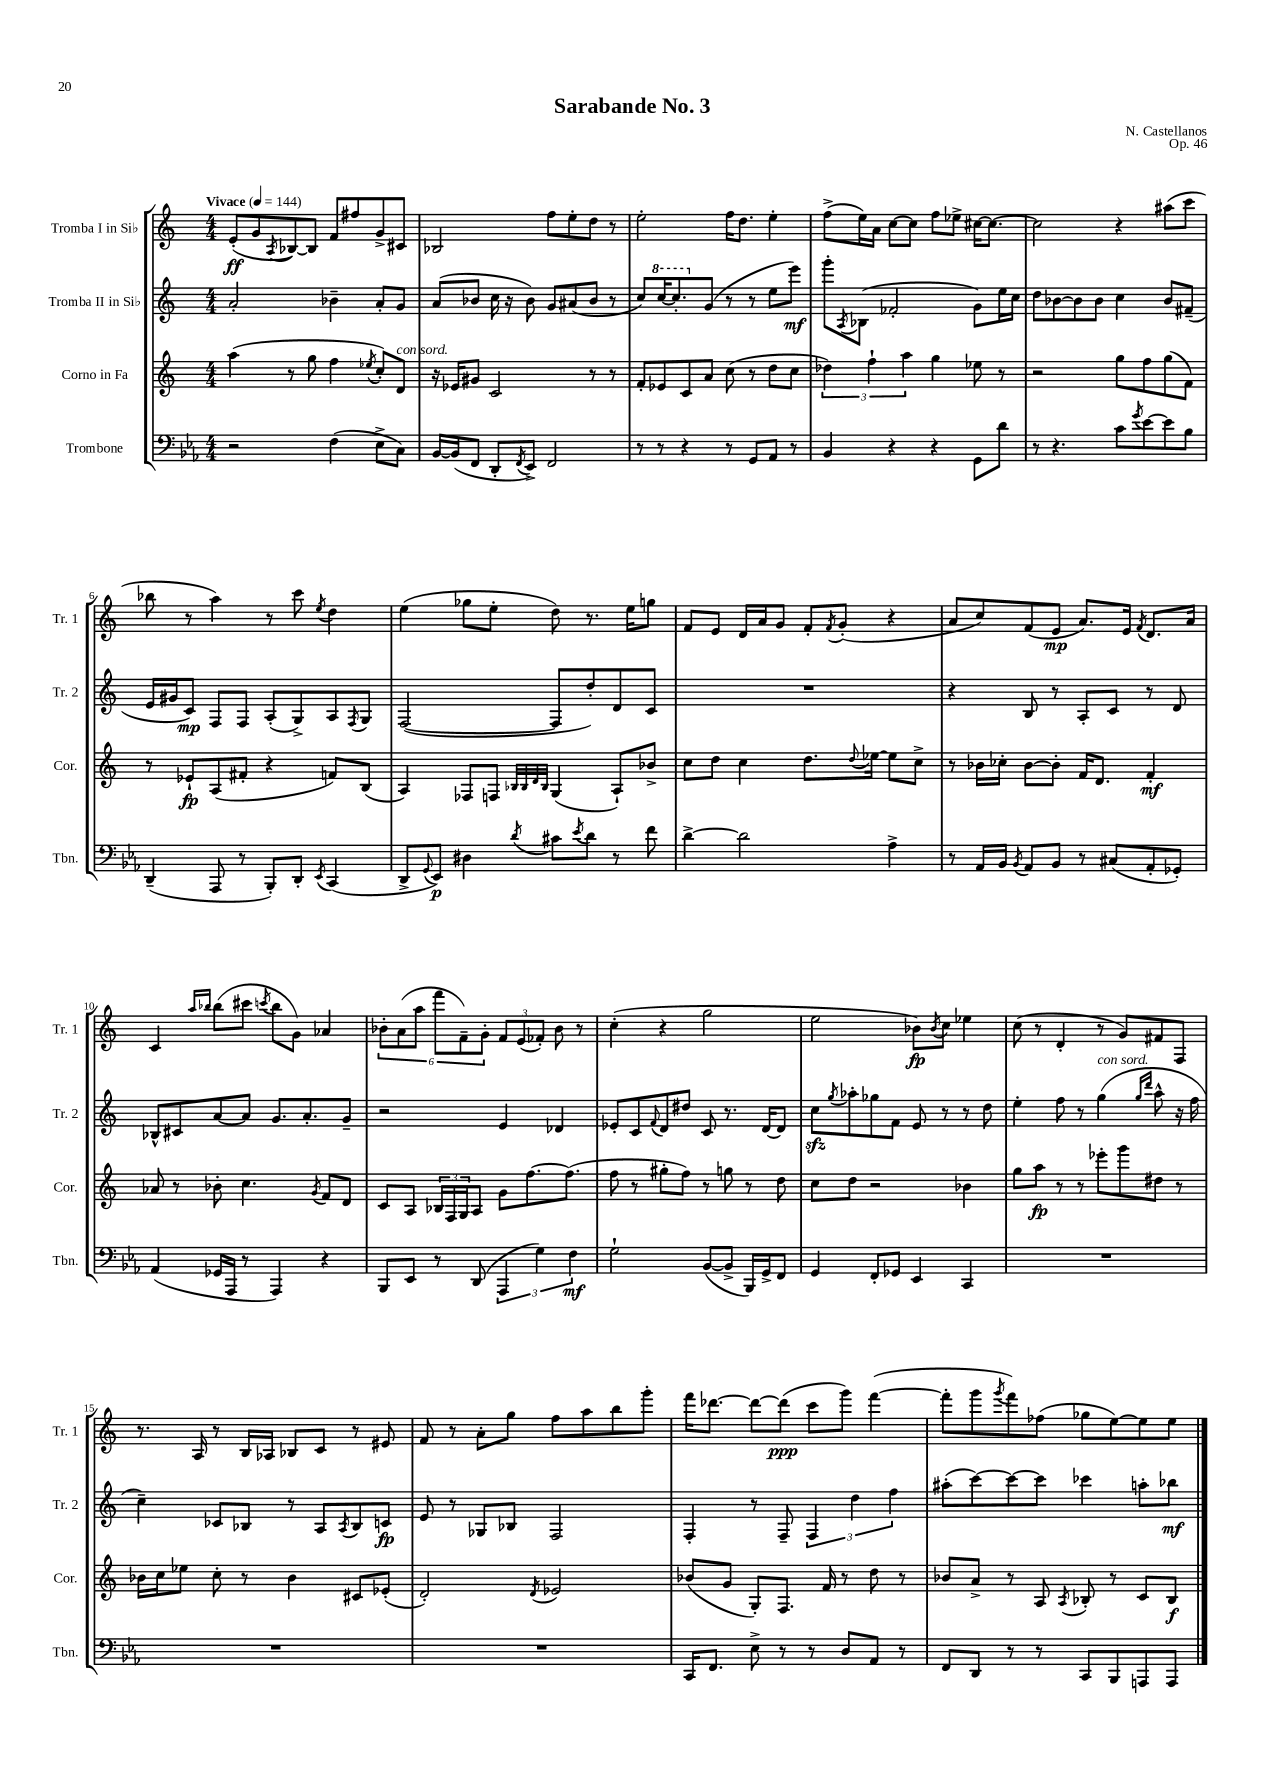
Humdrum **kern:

**kern	**kern	**kern	**kern
*staff4	*staff3	*staff2	*staff1
*clefF4	*clefG2	*clefG2	*clefG2
*k[b-e-a-]	*k[]	*k[]	*k[]
*M4/4	*M4/4	*M4/4	*M4/4
*MM144	*MM144	*MM144	*MM144
2r	(4aa\	2a'/	(8e'/L
.	.	.	8g/
.	.	.	8qA/
.	8r	.	[8B-/)
.	8gg\	.	8B-/]J
(4F\	4ff\	4b-~\	8f/L
.	.	.	8ff#/
.	8qee-/	.	.
8E-^\L	8cc'/L)	8a'/L	8g^/
8C\J)	8d/J	8g/J	8c#/J
=	=	=	=
[16BB-/LL	16r	(8a/L	2B-/
(16BB-/]J	16e-/LK	.	.
8FF/J	8g#/J	8b-/J	.
8DD'/L	2c/	16cc\	.
.	.	16r	.
8qFF/	.	.	.
8EE-^/J)	.	8b-\)	.
2FF/	.	8g/L	8ff\L
.	.	(8a#/	8ee'\
.	8r	8b-/J	8dd\J
.	8r	8r	8r
=	=	=	=
8r	8f'/L	8cc/L)	2ee'\
8r	8e-/	[16ccc/K	.
.	.	8.ccc'/]	.
4r	8c/	.	.
.	8a/J	(8g/J	.
8r	(8cc\	8r	16ff\LK
.	.	.	8.dd\J
8GG/L	8r	8r	.
8AA-/J	8dd\L	8ee\L	4ee'\
8r	8cc\J	8eee\J)	.
=	=	=	=
4BB-/	6dd-\)	8ggg'\L	(8ff^\L
.	.	8qA/	.
.	.	(8B-\J	16ee\L)
.	6ff`\	.	.
.	.	.	16a\JJ
4r	.	2f-'/	[8cc\L
.	6aa\	.	.
.	.	.	8cc\]J
4r	4gg\	.	8ff\L
.	.	.	8ee-^\J
8GG\L	8ee-\	8g\L)	[16cc#\LK
.	.	.	8.cc#\_J
8d\J	8r	16ee\L	.
.	.	16cc\JJ	.
=	=	=	=
8r	2r	8dd\L	2cc#\]
4.r	.	[8b-\	.
.	.	8b-\]	.
.	.	8b-\J	.
8c\L	8gg\L	4cc\	4r
8qg/	.	.	.
[8e-\	8ff\	.	.
8e-\]	(8gg\	8b-/L	(8aa#\L
8B-\J	8f\J)	(8f#~/J	8ccc\J
=	=	=	=
(4DD~/	8r	16e/LL	8bb-\
.	.	16g#/J	.
.	8e-`/L	8c/J)	8r
8AAA-/	(8A/	8F/L	4aa\)
8r	8f#'/J	8F/J	.
8BBB-'/L)	4r	(8A'/L	8r
8DD'/J	.	8G^/)	8ccc\
8qEE-/	.	.	8qee/
(4CC/	8f/L)	8A/	4dd\
.	.	8qF/	.
.	(8B/J	8G/J	.
=	=	=	=
8DD^/L	4A/)	([2F/	(4ee\
8qqGG/	.	.	.
8EE-/J)	.	.	.
4D#\	8F-/L	.	8gg-\L
.	8F/J	.	8ee'\J
.	32qqB-/LLL	.	.
.	32qqB-/	.	.
.	32qqd/	.	.
8qd/	32qqB-/JJJ	.	.
8c#\L	(4G/	8F/]L	8dd\)
8qe-/	.	.	.
8d\J	.	8dd'/)	8.r
8r	8A`/L)	8d/	.
.	.	.	16ee\LK
8f\	8b-^/J	8c/J	8gg\J
=	=	=	=
[4d^\	8cc\L	1r	8f/L
.	8dd\J	.	8e/J
2d\]	4cc\	.	16d/LL
.	.	.	16a/J
.	.	.	8g/J
.	8.dd\L	.	8f'/L
.	.	.	8qf/
.	.	.	(8g'/J
.	8qqdd/	.	.
.	[16ee-\Jk	.	.
4A-^\	8ee-\]L	.	4r
.	8cc^\J	.	.
=	=	=	=
8r	8r	4r	8a/L
16AA-/LL	16b-\LL	.	8cc/)
16BB-/JJ	16cc-'\JJ	.	.
8qBB-/	.	.	.
8AA-/L	[8b-\L	8B/	(8f/
8BB-/J	8b-'\]J	8r	8e/J
8r	16f/LK	8A'/L	8.a/L)
.	8.d/J	.	.
(8C#/L	.	8c/J	.
.	.	.	16e/Jk
.	.	.	8qf/
8AA-'/	4f'/	8r	8.d/L
8GG-'/J)	.	8d/	.
.	.	.	16a/Jk
=	=	=	=
(4AA-/	8a-/	8B-^^/L	4c/
.	8r	8c#/	.
.	.	.	16qqaa/LL
.	.	.	16qqbb-/JJ
16GG-/LL	8b-'\	[8a/	(8bb-\L
16AAA-/JJ	.	.	.
8r	4.cc\	8a/]J	8ccc#\J
.	.	.	8qccc/
4AAA-/)	.	8.g/L	8bb-\L
.	.	.	8g\J)
.	.	8.a'/	.
.	8qg/	.	.
4r	8f/L	.	4a-/
.	8d/J	8g~/J	.
=	=	=	=
8BBB-/L	8c/L	2r	12b-'\L
.	.	.	(12a\
8EE-/J	8A/J	.	.
.	.	.	12aa\J
8r	24B-/LL	.	12fff\L
.	24F/	.	.
.	24G/J	.	12f~\)
(8DD/	8A/J	.	.
.	.	.	12g'\J
6AAA-/	8g\L	4e/	12f/L
.	.	.	(12e/
.	[8.ff\	.	.
6G\)	.	.	12f-'/J)
.	.	4d-/	8b-\
.	(8.ff\]J	.	.
6F\	.	.	.
.	.	.	8r
=	=	=	=
2G`\	8ff\	8e-'/L	(4cc'\
.	8r	8c/	.
.	.	8qqf/	.
.	8gg#'\L	8d/	4r
.	8ff\J)	8dd#/J	.
([8BB-/L	8r	8c/	2gg\
8BB-^/]J	8gg\	8.r	.
16BBB-/LL)	8r	.	.
16GG^/J	.	[16d/LK	.
8FF/J	8dd\	8d/]J	.
=	=	=	=
4GG/	8cc\L	8cc\L	2ee\
.	.	8qgg/	.
.	8dd\J	8aa-'\	.
8FF'/L	2r	8gg-\	.
8GG-/J	.	8f\J	.
4EE-/	.	8e/	8b-\L)
.	.	.	8qb-/
.	.	8r	8cc\J
4CC/	4b-\	8r	4ee-\
.	.	8dd\	.
=	=	=	=
1r	8gg\L	4ee'\	(8cc\
.	8aa\J	.	8r
.	8r	8ff\	4d'/
.	8r	8r	.
.	8eee-'\L	(4gg\	8r
.	8ggg\	.	8g/L)
.	.	16qqgg/LL	.
.	.	16qqddd/JJ	.
.	8dd#\J	8aa^^\	8f#/
.	8r	16r	8F/J
.	.	16ff\	.
=	=	=	=
1r	16b-\LL	4cc~\)	8.r
.	16cc\J	.	.
.	8ee-\J	.	.
.	.	.	16A/
.	8cc'\	8c-/L	8r
.	8r	8B-/J	16B/LL
.	.	.	16A-/JJ
.	4b-\	8r	8B-/L
.	.	8A/L	8c/J
.	.	8qA/	.
.	8c#/L	8B-/	8r
.	(8e-'/J	8c/J	8e#/
=	=	=	=
1r	2d'/)	8e/	8f/
.	.	8r	8r
.	.	8G-/L	8a'\L
.	.	8B-/J	8gg\J
.	8qd/	.	.
.	2e-/	2F/	8ff\L
.	.	.	8aa\
.	.	.	8bb\
.	.	.	8ggg'\J
=	=	=	=
16CC/LK	(8b-/L	4F'/	16fff\LK
8.FF/J	.	.	[8.ddd-\J
.	8g/J	.	.
8E-^\	8G'/L)	8r	8ddd-\_L
8r	8.F/J	8F~/	(8ddd-\]J
8r	.	6F/	8ccc\L
.	16f/	.	.
8D/L	8r	.	8ggg\J)
.	.	6dd\	.
8AA-/J	8dd\	.	([4fff\
.	.	6ff\	.
8r	8r	.	.
=	=	=	=
8FF/L	8b-/L	(8aa#'\L	8fff'\]L
8DD/J	8a^/J	[8ccc\)	8ggg\
.	.	.	8qggg/
8r	8r	8ccc\_	8fff\)
8r	8A/	8ccc\]J	(8ff-\J
.	8qA/	.	.
8CC/L	8B-'/	4ccc-\	8gg-\L
8BBB-/	8r	.	[8ee\)
8AAA/	8c/L	8aa'\L	8ee\]
8AAA/J	8B-/J	8bb-\J	8ee\J
==	==	==	==
*-	*-	*-	*-
